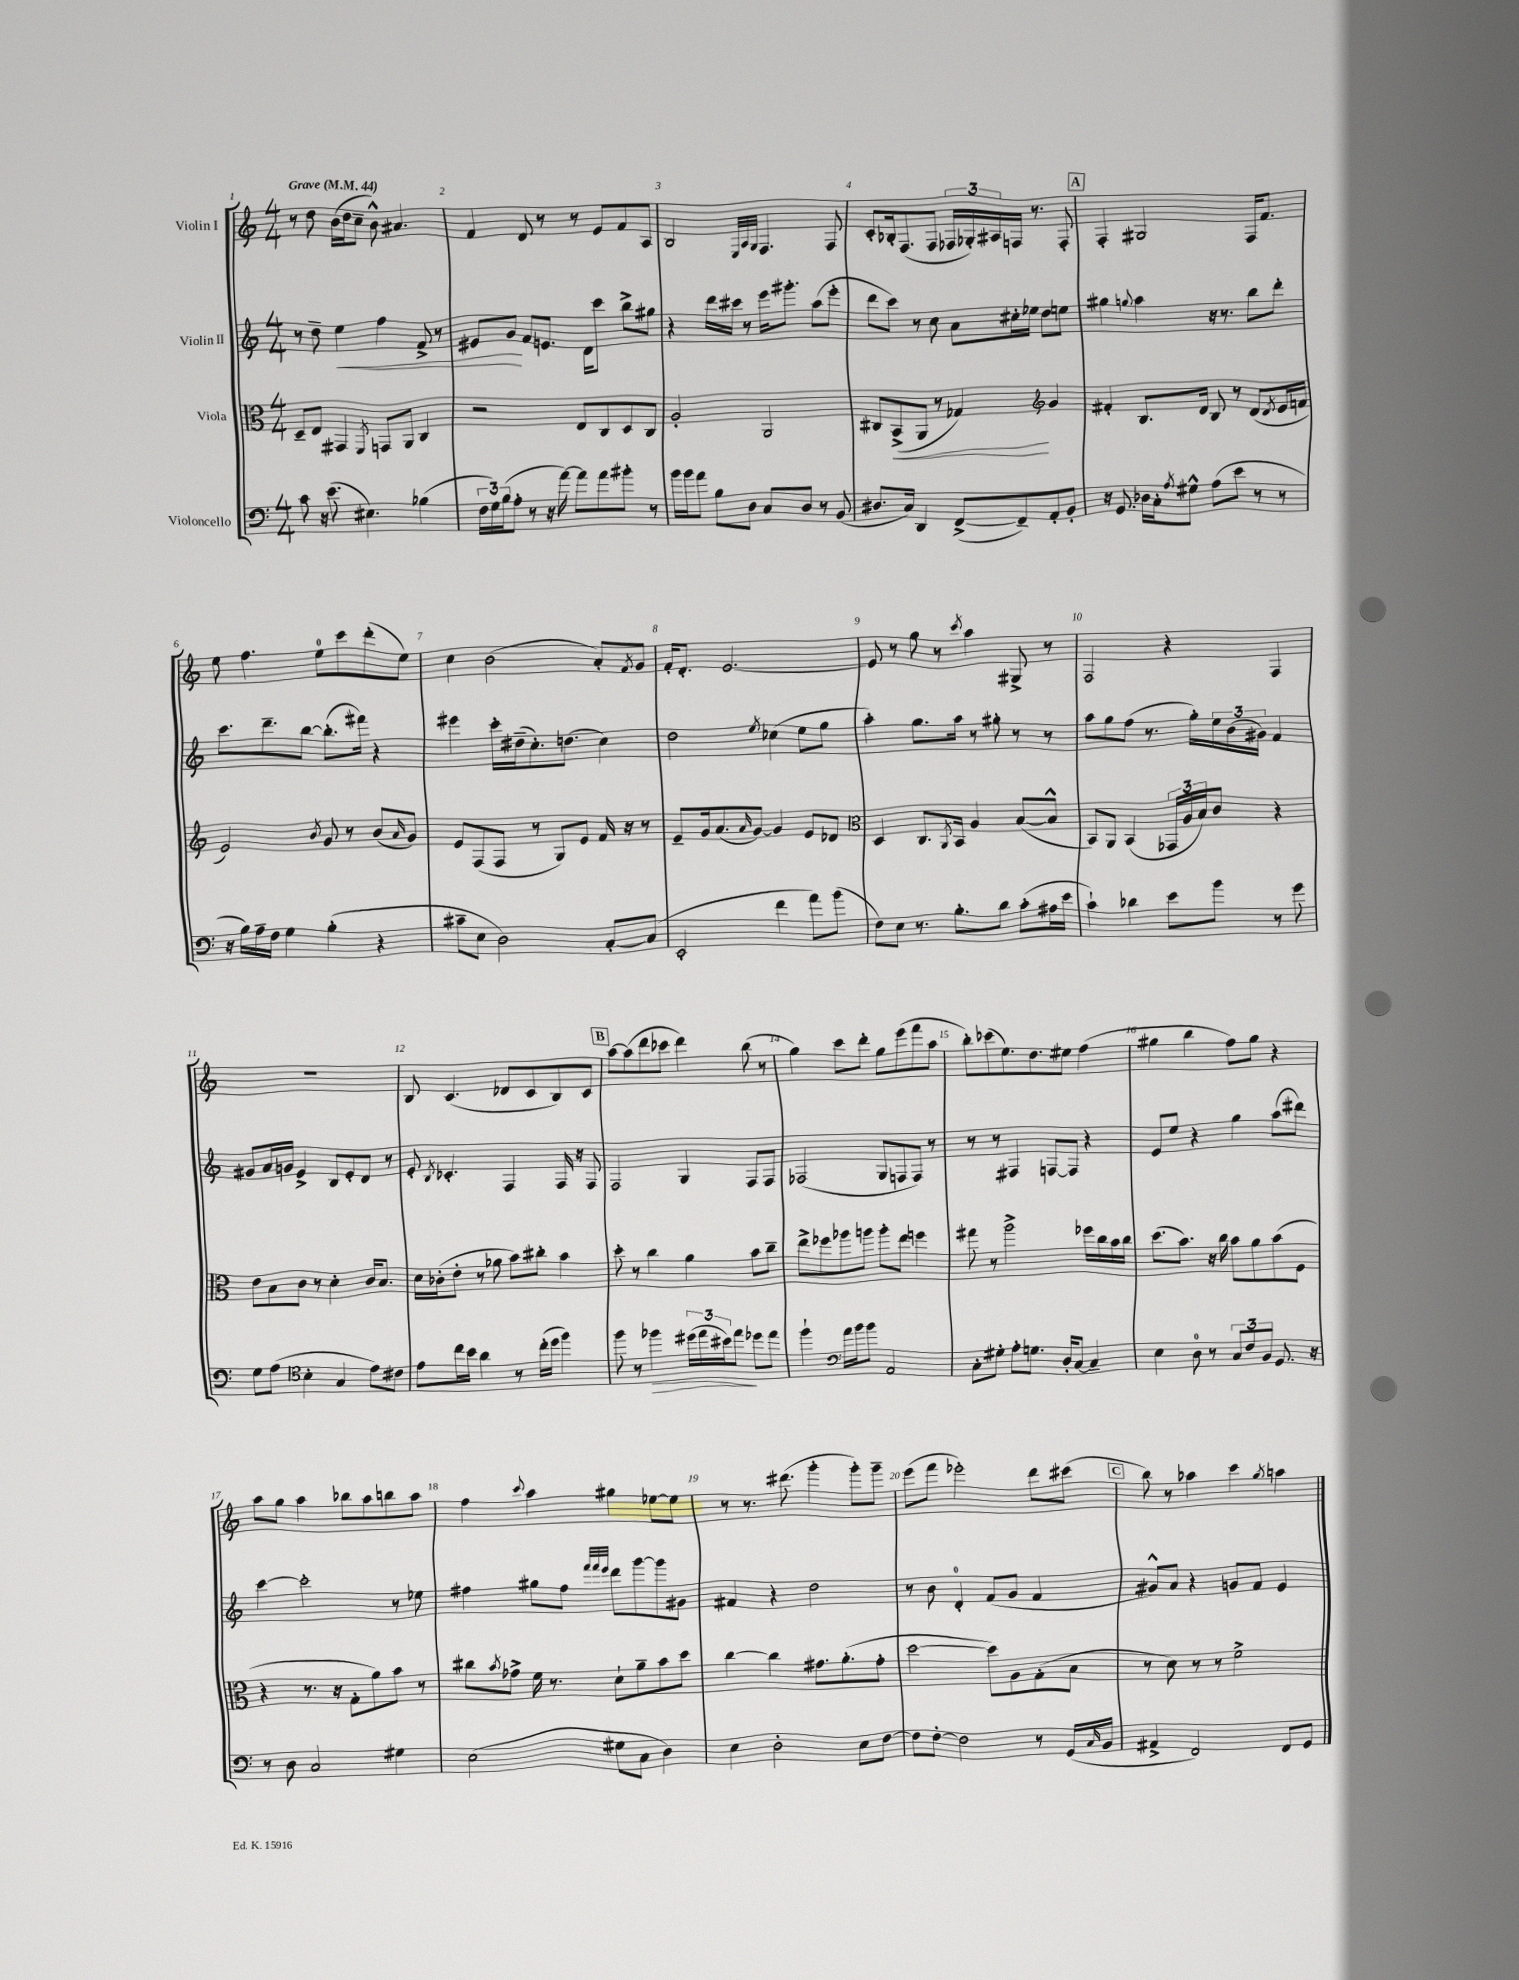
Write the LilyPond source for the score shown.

<<
\new StaffGroup <<
\new Staff = "s0" \with { instrumentName = "Violin I" } {
    \clef treble \key c \major \numericTimeSignature \time 4/4 \tempo "Grave" 4 = 44
    r8 d''8 b'16( d''16 c''8-- b'8-^) ais'4. |
    f'4 d'8 r8 r8 e'8 f'8 a8 |
    b2 \grace { e32 a32 g32 } f4. f8 |
    c'8-. bes16-. f8.( f8 \tuplet 3/2 { fes16 ges16-.) ais16 } f16 r8. f8-. |
    \mark \markup { \box "A" } f4-. gis2 f16 f'8. |
    e''8 f''4. e''8-0 c'''8 d'''8-.( e''8) |
    c''4 b'2( a'8-.) \acciaccatura { f'8 } g'8 |
    f'16-. d'8.-. e'2.~ |
    e'8 r8 g''8 r8 \acciaccatura { c'''8 } a''4 gis8-> r8 |
    f2 r4 f4 |
    R1 |
    b8 c'4.( des'8 c'8 b8) c'8 |
    \mark \markup { \box "B" } a''8~ a''8( d'''8 ces'''8 d'''4) b''8( r8 |
    g''4) c'''8 d'''8-. g''8 e'''8( f'''8 a''8 |
    b''8-.) ces'''8( e''8.) d''8. eis''8 f''4( |
    gis''4 b''4 f''8) gis''8 r4 |
    a''8 g''8 a''4 bes''8 a''8 b''8 a''8 |
    f''4 \appoggiatura { c'''8 } a''4 gis''4 ees''8~ ees''8 |
    r8 r8. dis'''8.( g'''4-. g'''8-.) g'''8-- |
    e'''8( f'''8 ees'''2-.) d'''8 cis'''8( |
    \mark \markup { \box "C" } b''8) r8 aes''4 c'''4 \acciaccatura { g''8 } a''4 \bar "|." |
}
\new Staff = "s1" \with { instrumentName = "Violin II" } {
    \clef treble \key c \major \numericTimeSignature \time 4/4
    r8 d''8-- e''4\< f''4 f'8-> r8 |
    eis'8 g'8\! f'8 e'8. d'16 c'''8 b''8-> gis''8 |
    r4 d'''16 cis'''16 r8 e'''16 gis'''8.-. a''8( e'''8-. |
    d'''8 c'''8) r8 c''8 a'8 cis''16-. ees''16 d''8 e''8 |
    \mark \markup { \box "A" } gis''4 \appoggiatura { g''8 } a''4 r16 r8. b''8 d'''8-. |
    c'''8. d'''8.-- b''8~ b''8.-.( fis'''16) r4 |
    eis'''4 c'''16-. dis''16--( c''8.-.) d''8.( c''4) |
    d''2 \acciaccatura { e''8 } ces''4( e''8 g''8 |
    a''4-.) g''8. a''16 r8 gis''8-. r8 r8 |
    a''8 g''8 f''8( r8. g''16-.) \tuplet 3/2 { e''16 b'16( gis'16) } f'4 |
    gis'8 a'16 g'16 e'4-> b8 e'8-. d'8 r8 |
    e'8-. \acciaccatura { b8 } ces'4.-. f4 f16 r16 f8 |
    \mark \markup { \box "B" } f2 g4 f8 f8 |
    fes2( g8 f8 f8) r8 |
    r8 r8 fis4 f8~ f8 r4 |
    e'8 e''8 r4 g''4 a''8( dis'''8) |
    c'''4~ c'''2-. r8 ees''8 |
    fis''4 gis''8 fis''8 \grace { f'''32 f'''32 e'''32 } d'''8 g'''8~ g'''8 gis'8 |
    fis'4 r4 d''2 |
    r8 b'8 d'4-0-. f'8( g'8 f'4 |
    \mark \markup { \box "C" } gis'8-^) a'8 r4 g'8 f'8 e'4 \bar "|." |
}
\new Staff = "s2" \with { instrumentName = "Viola" } {
    \clef alto \key c \major \numericTimeSignature \time 4/4
    d8-- e8 gis,4 \acciaccatura { f,8 } g,8 a,8 c4 |
    r2 e8 c8 d8 c8 |
    a2-. a,2 |
    cis8 b,8->\<( a,8 r8 ges4\!) \clef treble g'4 |
    \mark \markup { \box "A" } fis'4-. b8. d'16 b8 r8 d'8( \acciaccatura { d'8 } e'16 f'16 |
    e'2) \acciaccatura { b'8 } g'8 r8 b'8( \grace { a'16 } g'8) |
    e'8 f8( f8 r8 g8) e'8 f'16 r16 r8 |
    e'8-- g'16 a'8.( \grace { a'16 } g'8~) g'4 e'8 des'8 |
    \clef alto d4 c8. \acciaccatura { a,8 } b,16 a4 b8~( b8-^ |
    b,8) a,8 b,4( \tuplet 3/2 { ges,16 a16 b16) } c'8 r4 |
    e'8 b8 c'8 r8 d'4-. c'16 b8. |
    d'16 ces'16-.( e'8-. r8 aes'8 b'8) cis''8-. b'4 |
    \mark \markup { \box "B" } d''8-. r8 c''4 a'4 b'8 c''8-- |
    e''8-> fes''8 aes''8 a''8 a''8-. e''8 f''4 |
    gis''8 r8 a''2-> fes''16 c''16 b'16 c''16 |
    d''8.( b'8.) r16 c''16 b'8 a'8 b'8( f8 |
    r4 r8. r16 g8-. a'8) b'8 r8 |
    cis''8 \acciaccatura { b'8 } ges'8-> f'16 r8. d'8-! a'8-- b'8 d''8 |
    c''4~ c''4 gis'8. a'8.-.( gis'8-. |
    d''2~ d''8) a8 g8-.( b8 |
    \mark \markup { \box "C" } r8 d'8) r8 r8 f'2-> \bar "|." |
}
\new Staff = "s3" \with { instrumentName = "Violoncello" } {
    \clef bass \key c \major \numericTimeSignature \time 4/4
    c'8 r16 e'8.( eis4.) bes4( |
    \tuplet 3/2 { f16 g16) b16( } a8-. r8 r16 a'16~) a'8 a'8 bis'8-. r8 |
    b'16 b'16 a'8 b8 d8 c8 d8 r8 b,8( |
    dis8. c16) d,4 f,8~->( f,8--) a,8-. b,8-. |
    \mark \markup { \box "A" } r16 g,8. des16 c16-. \acciaccatura { a8 } gis8-^ a8( e'8 r8 r8 |
    r16 b16) a16-- f16 g4 b4-.( r4 |
    cis'8-- e8 d2) c8~-. c8( |
    e,2-. f'4 a'8) b'8( |
    f8) e8 r8. b8.-. d'8 c'8-.( ais16 e'16 |
    c'4-!) des'4 e'8 b'8 r8 g'8 |
    g8 a8( \clef tenor b4-. g4 e'8) cis'8 |
    e'8 c''16 b'16 a'4 r8 c''16-.( d''16 f''4) |
    \mark \markup { \box "B" } f''8 r8 fes''4\> \tuplet 3/2 { dis''16( e''16 bis'16) } e''8\! des''8 e''8 |
    f''4-! \clef bass a'16 b'16 b'8 a,2 |
    c8-. gis8-. a8-. g8. d16-. c8~ c4-- |
    e4 d8-0 r8 \tuplet 3/2 { c8 f8 b,8 } g,8. r16 |
    r8 d8 c2 gis4 |
    e2( gis8 c8 d4) |
    e4 d2-. e8 f8~ |
    f8 f8~-. f2 r8 g,16( \grace { c16 } b,16 |
    \mark \markup { \box "C" } ais,4-> f,2) f,8 g,8 \bar "|." |
}
>>
>>
\layout { \context { \Score \override BarNumber.break-visibility = ##(#f #t #t) barNumberVisibility = #all-bar-numbers-visible } }
